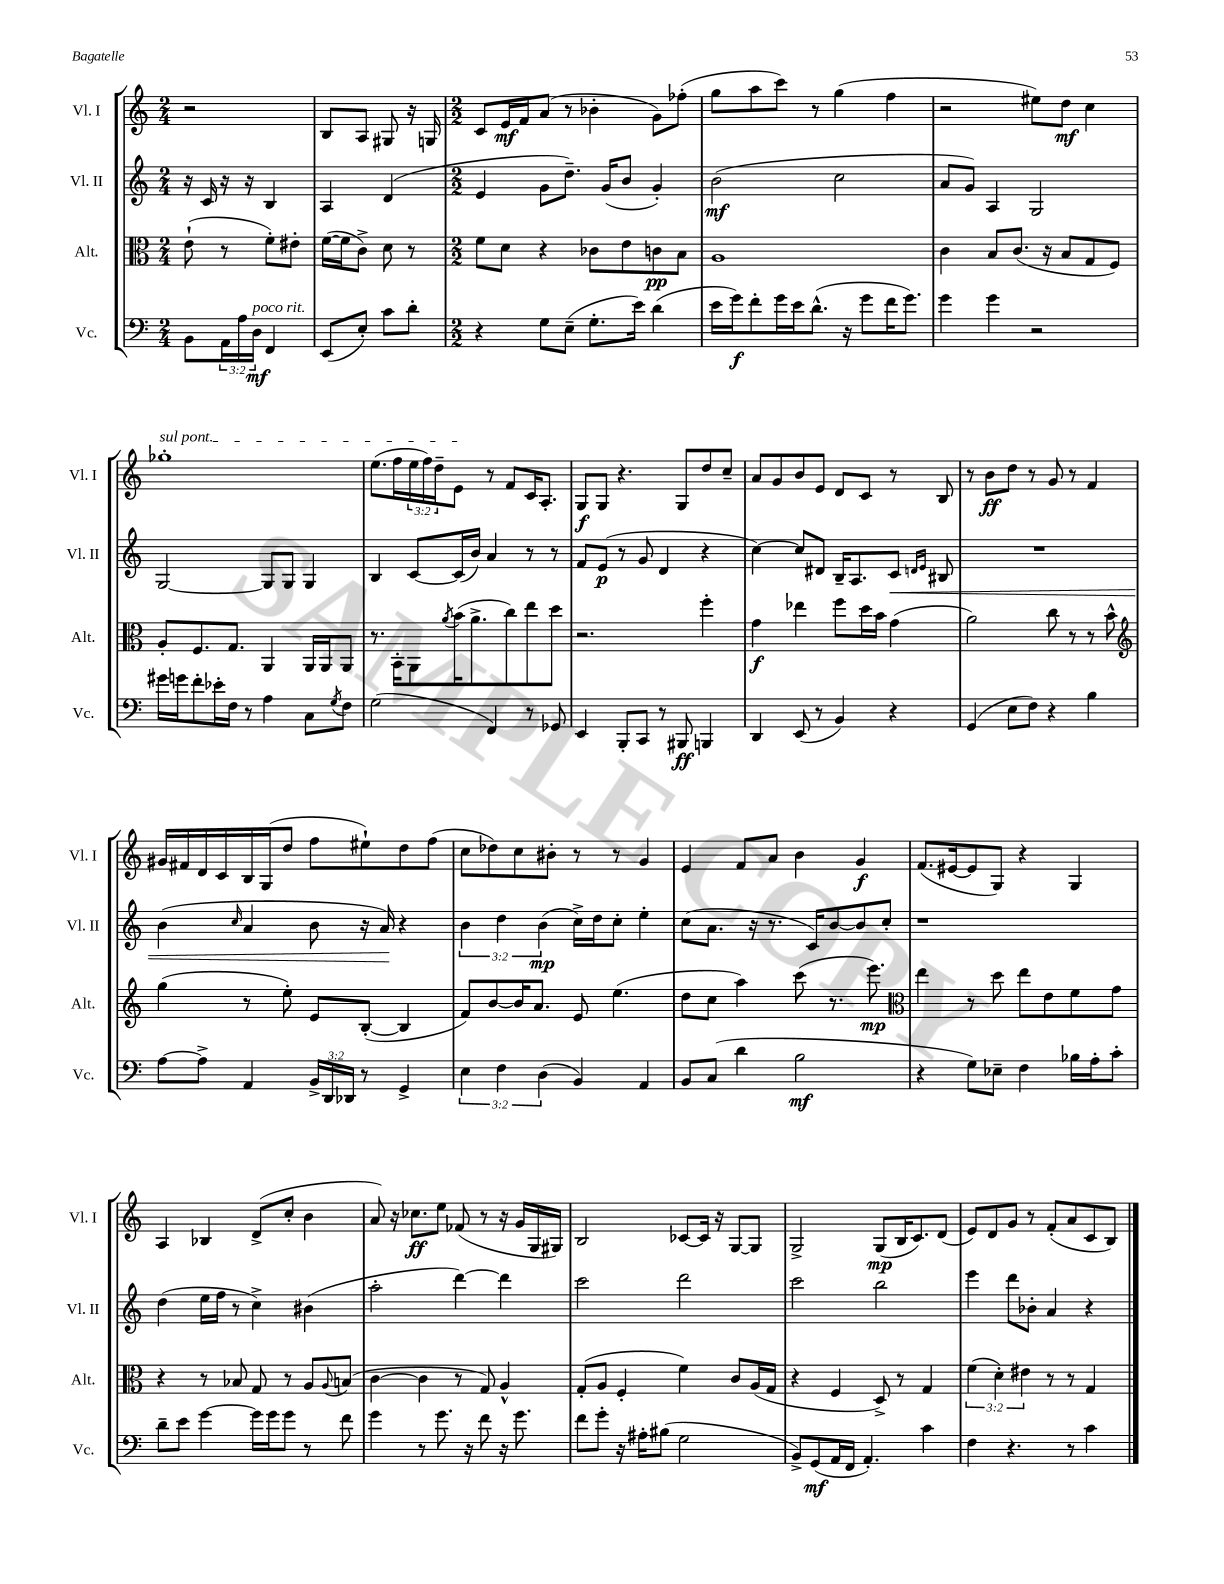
<<
\new StaffGroup <<
\new Staff = "s0" \with { instrumentName = "Vl. I" shortInstrumentName = "Vl. I" } {
    \clef treble \key c \major \numericTimeSignature \time 2/4 \override Staff.TupletNumber.text = #tuplet-number::calc-fraction-text
    r2 |
    b8 a8 gis8 r16 g16 |
    \numericTimeSignature \time 2/2 c'8 e'16\mf f'16 a'8( r8 bes'4-. g'8) fes''8-.( |
    g''8 a''8 c'''8) r8 g''4( f''4 |
    r2 eis''8) d''8\mf c''4 |
    \once \override TextSpanner.bound-details.left.text = \markup { \italic "sul pont." } ges''1-.\startTextSpan |
    e''8.( f''16 \tuplet 3/2 { e''16 f''16) d''16-- } e'8\stopTextSpan r8 f'8 c'16 a8.-. |
    g8\f g8 r4. g8 d''8 c''8-- |
    a'8 g'8 b'8 e'8 d'8 c'8 r8 b8 |
    r8 b'8\ff d''8 r8 g'8 r8 f'4 |
    gis'16 fis'16 d'16 c'16 b16 g16( d''8 f''8 eis''8-!) d''8 f''8( |
    c''8 des''8) c''8 bis'8-. r8 r8 g'4 |
    e'4 f'8 a'8 b'4 g'4\f |
    f'8.( eis'16~ eis'8 g8) r4 g4 |
    a4 bes4 d'8->( c''8-. b'4 |
    a'8) r16 ces''8.\ff e''8 fes'8( r8 r16 g'16 g16 gis16) |
    b2 ces'8~ ces'16 r16 g8~ g8 |
    g2-> g8\mp( b16 c'8.) d'8( |
    e'8) d'8 g'8 r8 f'8-.( a'8 c'8 b8) \bar "|." |
}
\new Staff = "s1" \with { instrumentName = "Vl. II" shortInstrumentName = "Vl. II" } {
    \clef treble \key c \major \numericTimeSignature \time 2/4 \override Staff.TupletNumber.text = #tuplet-number::calc-fraction-text
    r16 c'16 r16 r16 b4 |
    a4 d'4( |
    \numericTimeSignature \time 2/2 e'4 g'8 d''8.--) g'16( b'8 g'4-.) |
    b'2\mf( c''2 |
    a'8 g'8) a4 g2 |
    g2~ g8 g8 g4 |
    b4 c'8~ c'16( b'16) a'4 r8 r8 |
    f'8 e'8\p( r8 g'8 d'4 r4 |
    c''4~) c''8 dis'8 b16-- a8. c'8\< \grace { d'16 e'16 } bis8 |
    R1 |
    b'4( \grace { c''16 } a'4 b'8 r16 a'16\!) r4 |
    \tuplet 3/2 { b'4 d''4 b'4\mp( } c''16->) d''16 c''8-. e''4-. |
    c''8( a'8. r16 r8. c'16) b'8~ b'8 c''8-. |
    r1 |
    d''4( e''16 f''16 r8 c''4->) bis'4( |
    a''2-. d'''4~) d'''4 |
    c'''2 d'''2 |
    c'''2 b''2 |
    e'''4 d'''8 bes'8-. a'4 r4 \bar "|." |
}
\new Staff = "s2" \with { instrumentName = "Alt." shortInstrumentName = "Alt." } {
    \clef alto \key c \major \numericTimeSignature \time 2/4 \override Staff.TupletNumber.text = #tuplet-number::calc-fraction-text
    e'8-!( r8 f'8-.) eis'8-. |
    f'16~( f'16 c'8->) d'8 r8 |
    \numericTimeSignature \time 2/2 f'8 d'8 r4 ces'8 e'8 c'8\pp b8 |
    a1 |
    c'4 b8 c'8.( r16 b8 g8 f8) |
    a8-. f8. g8. a,4 a,16 a,16 a,8 |
    r8. b,16-. a,8 \acciaccatura { a'8 } b'16( a'8.-> c''8) e''8 d''8 |
    r2. f''4-. |
    g'4\f ees''4 f''8 d''16 b'16 g'4( |
    a'2) c''8 r8 r8 b'8-^ |
    \clef treble g''4( r8 e''8-.) e'8 b8~-.( b4 |
    f'8) b'8~ b'16 a'8. e'8 e''4.( |
    d''8 c''8 a''4) c'''8( r8. e'''8.\mp) |
    \clef alto e''4 r8 d''8 e''8 e'8 f'8 g'8 |
    r4 r8 bes8 g8 r8 a8 \appoggiatura { a8 } b8( |
    c'4~ c'4 r8 g8) a4-^ |
    g8-.( a8 f4-. f'4) c'8 a16( g16 |
    r4 f4 d8->) r8 g4 |
    \tuplet 3/2 { f'4( d'4-.) eis'4 } r8 r8 g4 \bar "|." |
}
\new Staff = "s3" \with { instrumentName = "Vc." shortInstrumentName = "Vc." } {
    \clef bass \key c \major \numericTimeSignature \time 2/4 \override Staff.TupletNumber.text = #tuplet-number::calc-fraction-text
    b,8 \tuplet 3/2 { a,16 a16 d16\mf^\markup { \italic "poco rit." } } f,4 |
    e,8( e8-.) c'8 d'8-. |
    \numericTimeSignature \time 2/2 r4 g8 e8--( g8.-. e'16) d'4( |
    e'16 g'16\f) f'8-. g'16 e'16 d'8.-^( r16 g'8 f'16 g'8.) |
    g'4 g'4 r2 |
    gis'16 g'16 f'8-. ees'16-. f16 r8 a4 c8 \acciaccatura { g8 } f8 |
    g2( f,4) r8 ges,8 |
    e,4 b,,8-. c,8 r8 bis,,8\ff b,,4 |
    d,4 e,8( r8 b,4) r4 |
    g,4( e8 f8) r4 b4 |
    a8~ a8-> a,4 \tuplet 3/2 { b,16-> d,16 des,16 } r8 g,4-> |
    \tuplet 3/2 { e4 f4 d4( } b,4) a,4 |
    b,8 c8( d'4 b2\mf |
    r4 g8) ees8-- f4 bes16 a16-. c'8-. |
    d'8-- e'8 g'4~ g'16 g'16 g'8 r8 f'8 |
    g'4 r8 g'8. r16 f'8 r16 g'8. |
    f'8 g'8-. r16 ais16-. bis8( g2 |
    b,8->) g,8\mf( a,16 f,16 a,4.-.) c'4 |
    f4 r4. r8 c'4 \bar "|." |
}
>>
>>
\layout { \context { \Score \remove "Bar_number_engraver" } }
